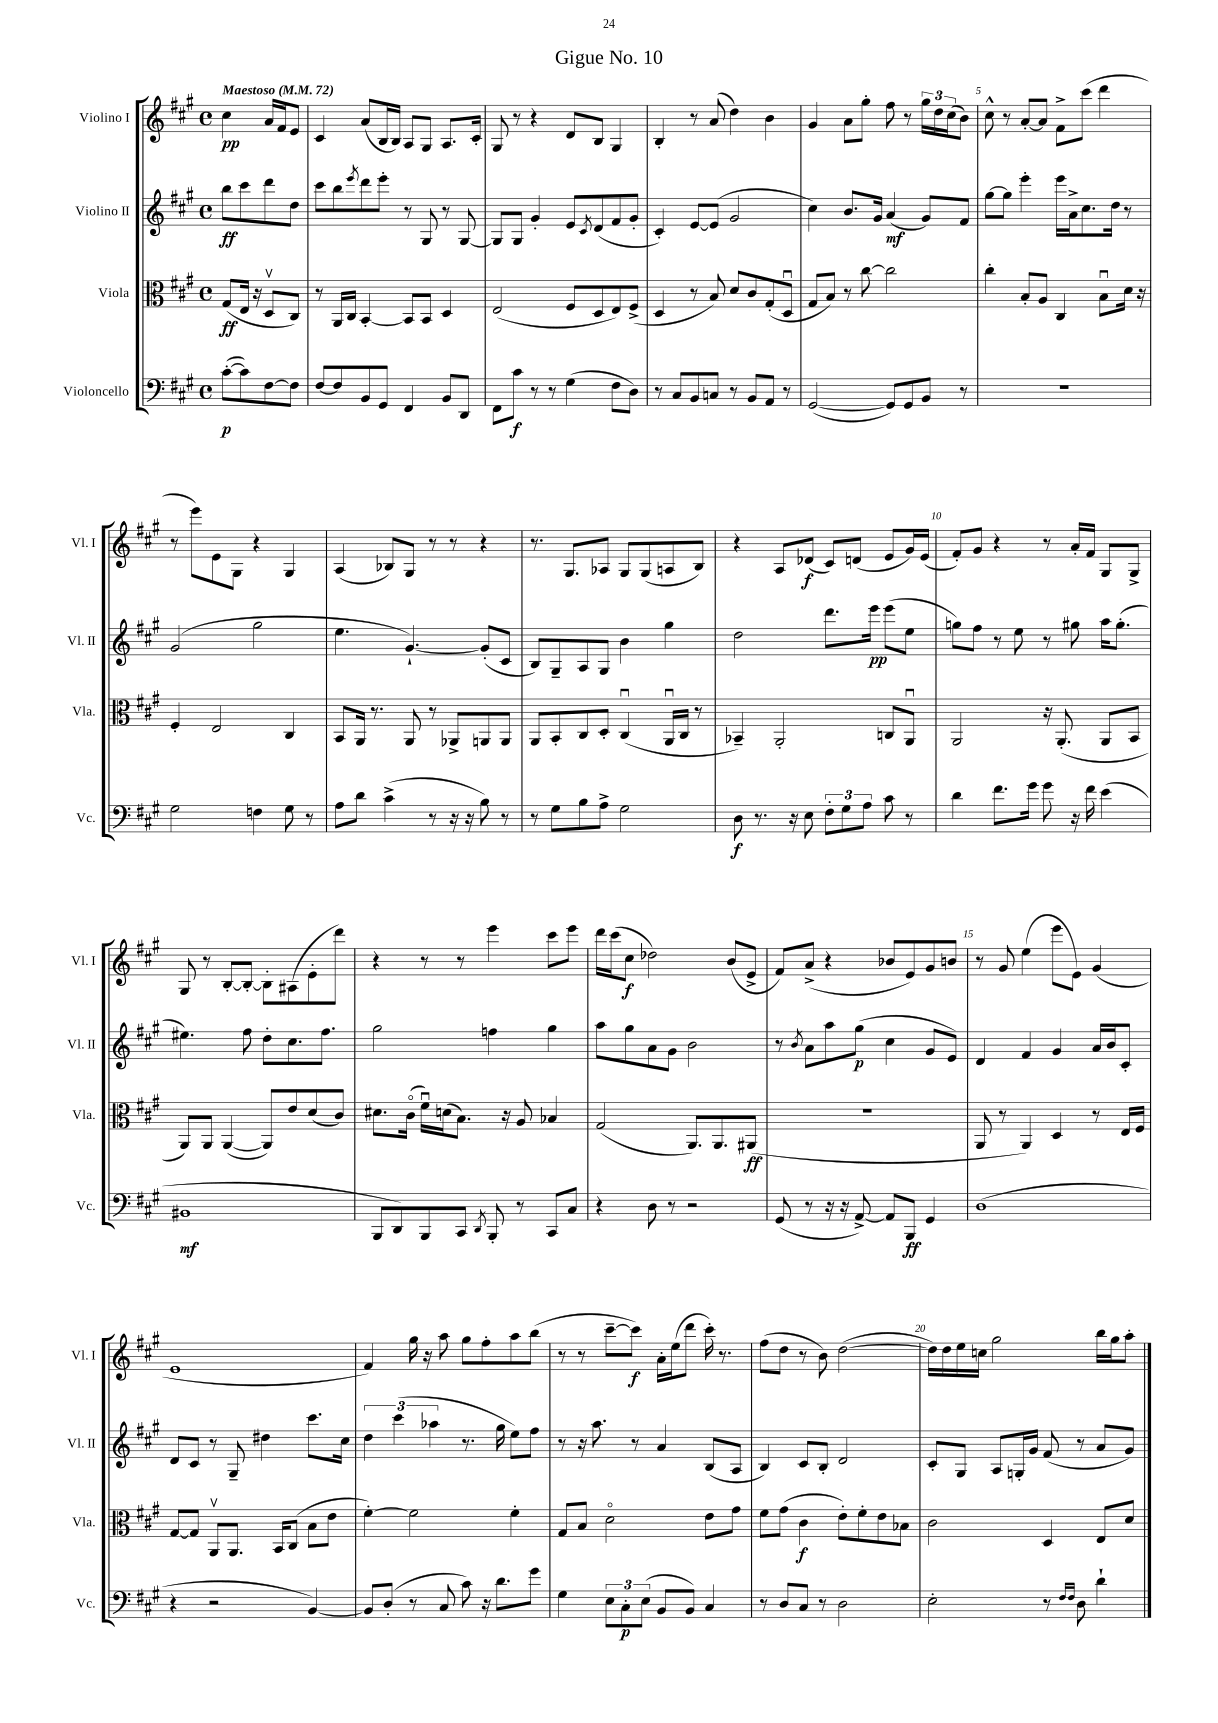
\header { title = "Gigue No. 10" }
<<
\new StaffGroup <<
\new Staff = "s0" \with { instrumentName = "Violino I" shortInstrumentName = "Vl. I" } {
    \clef treble \key a \major \defaultTimeSignature \time 4/4 \partial 2 \tempo "Maestoso" 4 = 72
    cis''4\pp a'16 fis'16 e'8 |
    cis'4 a'8( b16 b16) a8 gis8 a8. cis'16-. |
    gis8 r8 r4 d'8 b8 gis4 |
    b4-. r8 a'8( d''4) b'4 |
    gis'4 a'8 gis''8-. fis''8 r8 \tuplet 3/2 { gis''16 d''16 cis''16( } b'8) |
    cis''8-^ r8 a'8~-. a'8 fis'8-> cis'''8( d'''4 |
    r8 e'''8) e'8 gis8 r4 gis4 |
    a4( bes8) gis8 r8 r8 r4 |
    r8. gis8. aes8 gis8 gis8( a8 b8) |
    r4 a8 des'8\f( cis'8) d'8( e'8 gis'16) e'16( |
    fis'8-.) gis'8 r4 r8 a'16-. fis'16 gis8 gis8-> |
    gis8 r8 b8~-. b8~-. b8-. ais8( e'8-. d'''8) |
    r4 r8 r8 e'''4 cis'''8 e'''8 |
    d'''16 cis'''16( cis''8\f des''2) b'8( e'8-> |
    fis'8) a'8->( r4 bes'8 e'8) gis'8 b'8 |
    r8 gis'8 e''4( e'''8 e'8) gis'4( |
    e'1 |
    fis'4) gis''16 r16 a''8 gis''8 fis''8-. a''8 b''8( |
    r8 r8 cis'''8~-- cis'''8\f) a'16-. e''16( d'''8 cis'''16-.) r8. |
    fis''8( d''8 r8 b'8) d''2~( |
    d''16) d''16 e''16 c''16 gis''2 b''16 gis''16 a''8-. \bar "|." |
}
\new Staff = "s1" \with { instrumentName = "Violino II" shortInstrumentName = "Vl. II" } {
    \clef treble \key a \major \defaultTimeSignature \time 4/4 \partial 2
    b''8\ff cis'''8 d'''8 d''8 |
    cis'''8 b''8 \acciaccatura { e'''8 } d'''8 e'''8-. r8 gis8 r8 gis8~ |
    gis8 gis8 gis'4-. e'8 \acciaccatura { cis'8 } d'8( fis'8 gis'8-. |
    cis'4-.) e'8~ e'8( gis'2 |
    cis''4) b'8. gis'16 a'4\mf( gis'8) fis'8 |
    gis''8~ gis''8 e'''4-. e'''16 a'16-> cis''8. d''16 r8 |
    gis'2( gis''2 |
    e''4. gis'4.~-!) gis'8-.( cis'8 |
    b8) gis8-- a8 gis8 b'4 gis''4 |
    d''2 d'''8. e'''16\pp e'''8( e''8 |
    g''8) fis''8 r8 e''8 r8 gis''8 a''16 gis''8.-.( |
    eis''4.) fis''8 d''8-. cis''8. fis''8. |
    gis''2 f''4 gis''4 |
    a''8 gis''8 a'8 gis'8 b'2 |
    r8 \acciaccatura { b'8 } a'8 a''8 gis''8\p( cis''4 gis'8 e'8) |
    d'4 fis'4 gis'4 a'16 b'16 cis'8-. |
    d'8 cis'8 r8 gis8-- dis''4 cis'''8. cis''16 |
    \tuplet 3/2 { d''4 cis'''4( aes''4 } r8. gis''16 e''8) fis''8 |
    r8 r16 a''8. r8 a'4 b8( a8 |
    b4) cis'8 b8-. d'2 |
    cis'8-. gis8 a8 g16-. gis'16 fis'8( r8 a'8 gis'8) \bar "|." |
}
\new Staff = "s2" \with { instrumentName = "Viola" shortInstrumentName = "Vla." } {
    \clef alto \key a \major \defaultTimeSignature \time 4/4 \partial 2
    gis8\ff( e16 r16 d8\upbow cis8) |
    r8 a,16 cis16 b,4~-. b,8 b,8 d4 |
    e2( fis8 d8 e8) fis8->( |
    d4 r8 b8) d'8 cis'8 gis8-.( d8\downbow |
    gis8 b8) r8 cis''8~ cis''2 |
    cis''4-. b8-. a8 cis4 b8\downbow d'16 r16 |
    fis4-. e2 cis4 |
    b,8 a,16 r8. a,8 r8 aes,8-> a,8 a,8 |
    a,8 b,8-. cis8 d8-. cis4\downbow( a,16\downbow cis16 r8 |
    bes,4--) a,2-. c8 a,8\downbow |
    a,2 r16 a,8.-.( a,8 b,8 |
    a,8) a,8 a,4~( a,8) e'8 d'8( cis'8) |
    dis'8. cis'16\flageolet( fis'16\downbow) d'16( b8.) r16 a8 bes4 |
    gis2( a,8.) a,8. ais,8\ff( |
    R1 |
    a,8 r8 a,4) d4 r8 e16 fis16 |
    gis8~ gis8 a,8\upbow a,8. b,16 cis8( b8 e'8 |
    fis'4~-.) fis'2 fis'4-. |
    gis8 b8 d'2\flageolet e'8 gis'8 |
    fis'8 gis'8( cis'4\f e'8-.) fis'8-. e'8 bes8 |
    cis'2 d4 e8 d'8 \bar "|." |
}
\new Staff = "s3" \with { instrumentName = "Violoncello" shortInstrumentName = "Vc." } {
    \clef bass \key a \major \defaultTimeSignature \time 4/4 \partial 2
    cis'8~-.\p( cis'8) fis8~ fis8 |
    fis8~ fis8 b,8 gis,8 fis,4 b,8 d,8 |
    fis,8 cis'8\f r8 r8 gis4( fis8 d8) |
    r8 cis8 b,8 c8 r8 b,8 a,8 r8 |
    gis,2~( gis,8) gis,8 b,8 r8 |
    R1 |
    gis2 f4 gis8 r8 |
    a8 d'8 cis'4->( r8 r16 r16 b8) r8 |
    r8 gis8 b8 a8-> gis2 |
    d8\f r8. r16 e8 \tuplet 3/2 { fis8-. gis8 a8 } cis'8 r8 |
    d'4 fis'8. gis'16 gis'8 r16 fis'16 e'4( |
    bis,1\mf |
    b,,8 d,8) b,,8 cis,8 \acciaccatura { d,8 } b,,8-. r8 cis,8 cis8 |
    r4 d8 r8 r2 |
    gis,8( r8 r16 r16 a,8~->) a,8 b,,8\ff gis,4 |
    d1( |
    r4 r2 b,4~) |
    b,8 d8-.( r8 cis8 cis'8) r16 d'8. gis'8 |
    gis4 \tuplet 3/2 { e8 cis8-.\p e8( } b,8 b,8) cis4 |
    r8 d8 cis8 r8 d2 |
    e2-. r8 \grace { fis16 fis16 } d8 d'4-! \bar "|." |
}
>>
>>
\layout { \context { \Score \override BarNumber.break-visibility = ##(#f #t #t) barNumberVisibility = #(every-nth-bar-number-visible 5) } }
